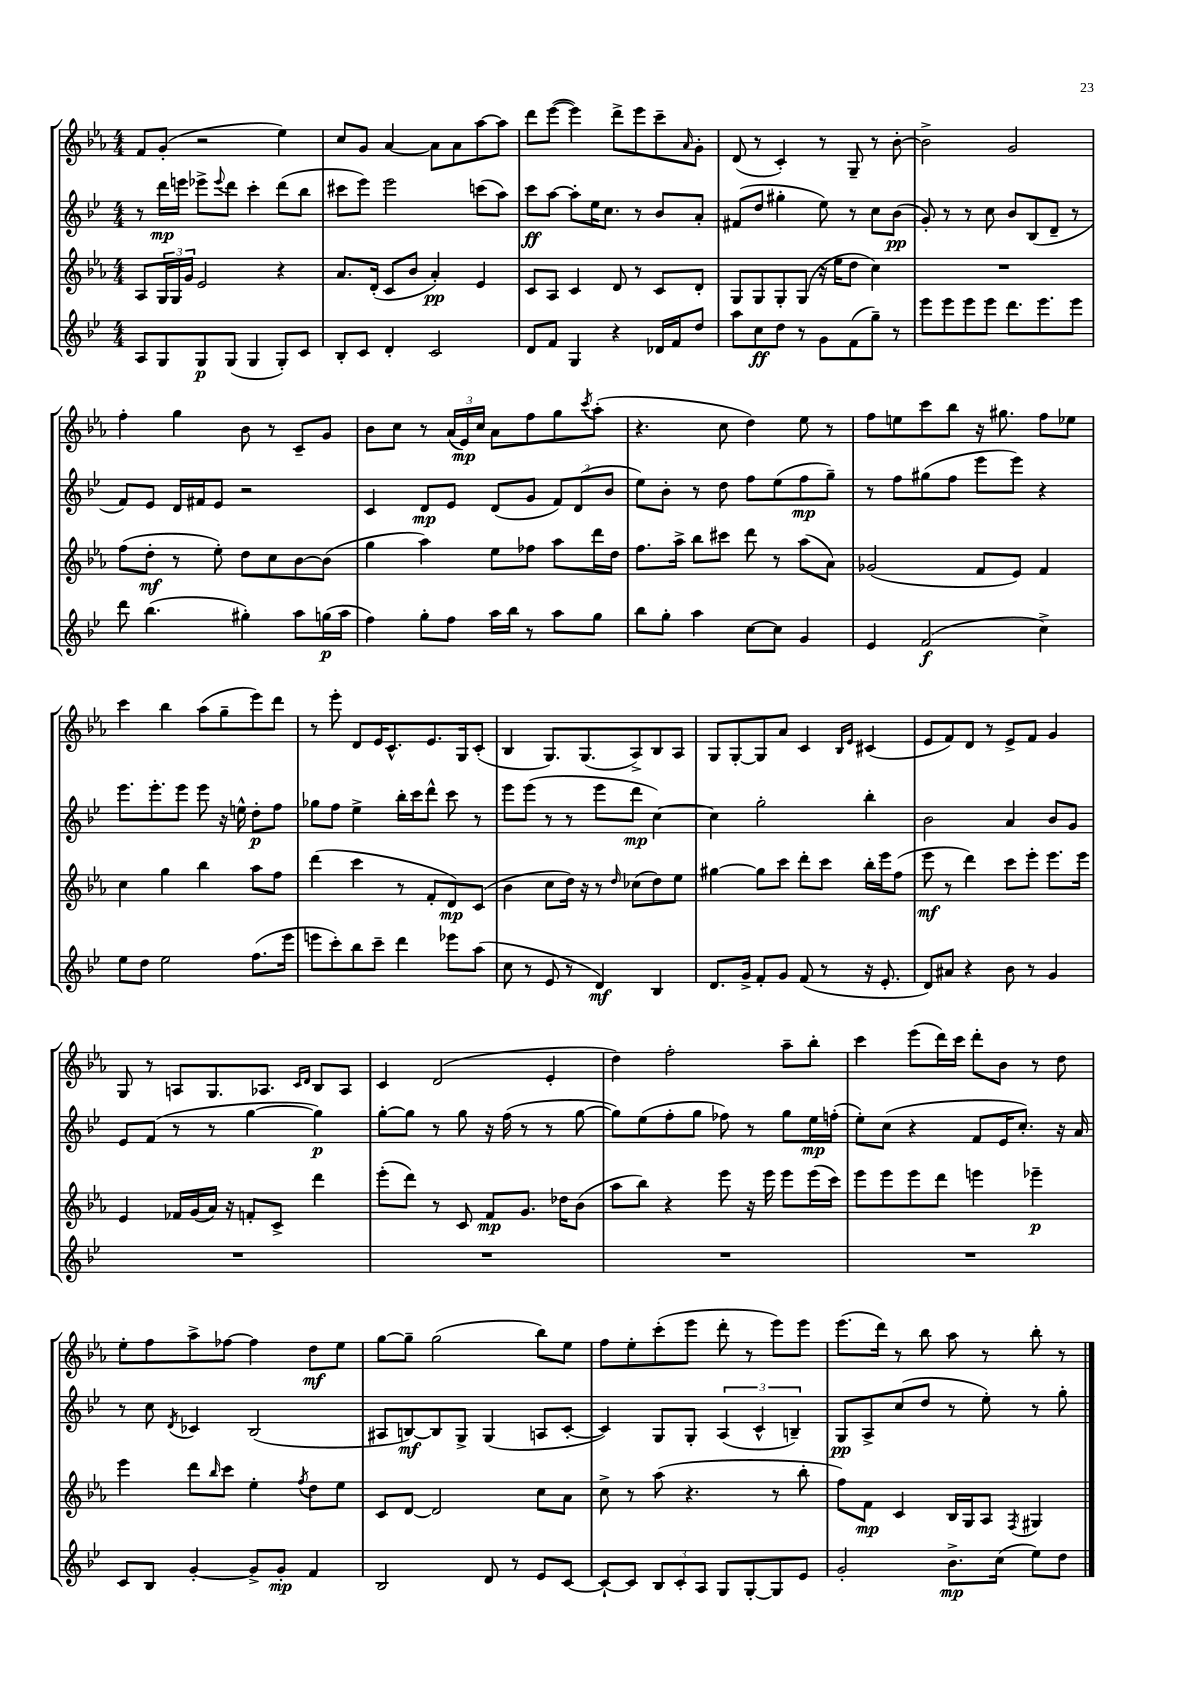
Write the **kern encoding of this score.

**kern	**dynam	**kern	**dynam	**kern	**dynam	**kern	**dynam
*part4	*part4	*part3	*part3	*part2	*part2	*part1	*part1
*staff4	*staff4	*staff3	*staff3	*staff2	*staff2	*staff1	*staff1
*clefG2	*	*clefG2	*	*clefG2	*	*clefG2	*
*k[b-e-]	*	*k[b-e-a-]	*	*k[b-e-]	*	*k[b-e-a-]	*
*M4/4	*	*M4/4	*	*M4/4	*	*M4/4	*
=5	=5	=5	=5	=5	=5	=5	=5
8A/L	.	8A-/L	.	8r	.	8f/L	.
8G/	.	24G/L	.	16ddd\LL	mp	(8g'/J	.
.	.	24G/	.	.	.	.	.
.	.	.	.	16eeen\JJ	.	.	.
.	.	24g/JJ	.	.	.	.	.
8G/	p	2e-/	.	8eee-X^\L	.	2r	.
.	.	.	.	8qqeee-/	.	.	.
(8G/J	.	.	.	8ddd\J	.	.	.
4G/	.	.	.	4ccc'\	.	.	.
8G'/L)	.	4r	.	(8ddd\L	.	4ee-\)	.
8c/J	.	.	.	8bb-\J	.	.	.
=6	=6	=6	=6	=6	=6	=6	=6
8B-'/L	.	8.a-/L	.	8ccc#X\L	.	8cc/L	.
8c/J	.	.	.	8eee-\J)	.	8g/J	.
.	.	(16d'/Jk	.	.	.	.	.
4d'/	.	8c/L	.	2eee-\	.	[4a-/	.
.	.	8b-/J	.	.	.	.	.
2c/	.	4a-'/)	pp	.	.	8a-\L]	.
.	.	.	.	.	.	8a-\	.
.	.	4e-/	.	(8cccn\L	.	[8aa-\	.
.	.	.	.	8aa\J)	.	8aa-\J]	.
=7	=7	=7	=7	=7	=7	=7	=7
8d/L	.	8c/L	.	8ccc\L	ff	8ddd\L	.
8f/J	.	8A-/J	.	[8aa\J	.	([8eee-\J	.
4G/	.	4c/	.	8aa'\L]	.	4eee-\])	.
.	.	.	.	16ee-\K	.	.	.
.	.	.	.	8.cc\J	.	.	.
4r	.	8d/	.	.	.	8ddd^\L	.
.	.	8r	.	8r	.	8eee-\	.
16d-X/LL	.	8c/L	.	8b-/L	.	8ccc~\	.
16f/J	.	.	.	.	.	.	.
.	.	.	.	.	.	16qqa-/	.
8dd/J	.	8d'/J	.	8a'/J	.	8g'\J	.
=8	=8	=8	=8	=8	=8	=8	=8
8aa\L	.	8G/L	.	(8f#X/L	.	(8d/	.
8cc\	ff	8G/	.	8dd/J	.	8r	.
8dd\J	.	8G'/	.	4gg#X'\	.	4c'/)	.
8r	.	(8G/J	.	.	.	.	.
8g\L	.	16r	.	8ee-\)	.	8r	.
.	.	16ee-\KL	.	.	.	.	.
(8f\	.	8dd\J	.	8r	.	8G~/	.
8gg~\J)	.	4cc\)	.	8cc\L	.	8r	.
8r	.	.	.	(8b-\J	pp	[8b-'\	.
=9	=9	=9	=9	=9	=9	=9	=9
8eee-\L	.	1r	.	8g'/)	.	2b-^\]	.
8eee-\	.	.	.	8r	.	.	.
8eee-\	.	.	.	8r	.	.	.
8eee-\J	.	.	.	8cc\	.	.	.
8.ddd\L	.	.	.	8b-/L	.	2g/	.
.	.	.	.	(8B-/	.	.	.
8.eee-\	.	.	.	.	.	.	.
.	.	.	.	8d~/J	.	.	.
8eee-\J	.	.	.	8r	.	.	.
!!LO:LB:g=z
=10	=10	=10	=10	=10	=10	=10	=10
8ddd\	.	(8ff\L	.	8f/L)	.	4ff'\	.
(4.bb-\	.	8dd'\J	mf	8e-/J	.	.	.
.	.	8r	.	16d/LL	.	4gg\	.
.	.	.	.	16f#X/J	.	.	.
.	.	8ee-'\)	.	8e-/J	.	.	.
4gg#X'\)	.	8dd\L	.	2r	.	8b-\	.
.	.	8cc\	.	.	.	8r	.
8aa\L	.	[8b-\	.	.	.	8c~/L	.
(16ggn\L	p	(8b-\J]	.	.	.	8g/J	.
16aa\JJ	.	.	.	.	.	.	.
=11	=11	=11	=11	=11	=11	=11	=11
4ff\)	.	4gg\	.	4c/	.	8b-\L	.
.	.	.	.	.	.	8cc\J	.
8gg'\L	.	4aa-\)	.	8d/L	mp	8r	.
8ff\J	.	.	.	8e-/J	.	(24a-/LL	.
.	.	.	.	.	.	24e-/)	mp
.	.	.	.	.	.	24cc/JJ	.
16aa\LL	.	8ee-\L	.	(8d/L	.	8a-\L	.
16bb-\JJ	.	.	.	.	.	.	.
8r	.	8ff-X\J	.	8g/J	.	8ff\	.
8aa\L	.	8aa-\L	.	12f/L)	.	8gg\	.
.	.	.	.	(12d/	.	.	.
.	.	.	.	.	.	8qccc/	.
8gg\J	.	16ddd\L	.	.	.	(8aa-'\J	.
.	.	.	.	12b-/J	.	.	.
.	.	16dd\JJ	.	.	.	.	.
=12	=12	=12	=12	=12	=12	=12	=12
8bb-\L	.	8.ff\L	.	8ee-\L)	.	4.r	.
8gg'\J	.	.	.	8b-'\J	.	.	.
.	.	16aa-^\Jk	.	.	.	.	.
4aa\	.	8bb-\L	.	8r	.	.	.
.	.	8ccc#X\J	.	8dd\	.	8cc\	.
[8cc\L	.	8ddd\	.	8ff\L	.	4dd\)	.
8cc\J]	.	8r	.	(8ee-\	.	.	.
4g/	.	(8aa-\L	.	8ff\	mp	8ee-\	.
.	.	8a-\J)	.	8gg~\J)	.	8r	.
=13	=13	=13	=13	=13	=13	=13	=13
4e-/	.	(2g-X/	.	8r	.	8ff\L	.
.	.	.	.	8ff\L	.	8een\	.
(2f/	f	.	.	(8gg#X\	.	8ccc\	.
.	.	.	.	8ff\J	.	8bb-\J	.
.	.	8f/L	.	8eee-\L	.	16r	.
.	.	.	.	.	.	8.gg#X\	.
.	.	8e-/J)	.	8eee-\J)	.	.	.
4cc^\)	.	4f/	.	4r	.	8ff\L	.
.	.	.	.	.	.	8ee-X\J	.
!!LO:LB:g=z
=14	=14	=14	=14	=14	=14	=14	=14
8ee-\L	.	4cc\	.	8.eee-\L	.	4ccc\	.
8dd\J	.	.	.	.	.	.	.
.	.	.	.	8.eee-'\	.	.	.
2ee-\	.	4gg\	.	.	.	4bb-\	.
.	.	.	.	8eee-\J	.	.	.
.	.	4bb-\	.	8eee-\	.	(8aa-\L	.
.	.	.	.	16r	.	8gg~\	.
.	.	.	.	16een^^\	.	.	.
(8.ff\L	.	8aa-\L	.	8dd'\L	p	8eee-\)	.
.	.	8ff\J	.	8ff\J	.	8ddd\J	.
16eee-\Jk	.	.	.	.	.	.	.
=15	=15	=15	=15	=15	=15	=15	=15
8eeen\L	.	(4ddd\	.	8gg-X\L	.	8r	.
8ccc'\)	.	.	.	8ff\J	.	8eee-'\	.
8bb-\	.	4ccc\	.	4ee-^\	.	8d/L	.
8ccc~\J	.	.	.	.	.	16e-/K	.
.	.	.	.	.	.	8.c^^/	.
4ddd\	.	8r	.	16bb-'\LL	.	.	.
.	.	.	.	16ccc\J	.	.	.
.	.	8f'/L	.	8ddd^^\J	.	8.e-/	.
8eee-X\L	.	8d/)	mp	8ccc\	.	.	.
.	.	.	.	.	.	16G/k	.
(8aa\J	.	(8c/J	.	8r	.	(8c'/J	.
=16	=16	=16	=16	=16	=16	=16	=16
8cc\	.	4b-\	.	8eee-\L	.	4B-/	.
8r	.	.	.	(8eee-\J	.	.	.
8e-/	.	8cc\L	.	8r	.	8.G/L)	.
8r	.	16dd\Jk)	.	8r	.	.	.
.	.	16r	.	.	.	(8.G/	.
4d/)	mf	8r	.	8eee-\L	.	.	.
.	.	16qqdd/	.	.	.	.	.
.	.	(8cc-X\L	.	8ddd\J	mp	8A-^/)	.
4B-/	.	8dd\)	.	[4cc\)	.	8B-/	.
.	.	8ee-\J	.	.	.	8A-/J	.
=17	=17	=17	=17	=17	=17	=17	=17
8.d/L	.	[4gg#X\	.	4cc\]	.	8G/L	.
.	.	.	.	.	.	[8G'/	.
16g^/Jk	.	.	.	.	.	.	.
8f'/L	.	8gg#\L]	.	2gg'\	.	8G/]	.
8g/J	.	8ccc\J	.	.	.	8a-/J	.
(8f/	.	8ddd'\L	.	.	.	4c/	.
8r	.	8ccc\J	.	.	.	.	.
.	.	.	.	.	.	16qqB-/LL	.
.	.	.	.	.	.	16qqe-/JJ	.
16r	.	16bb-'\LL	.	4bb-'\	.	(4c#X/	.
8.e-'/	.	16eee-\J	.	.	.	.	.
.	.	(8ff\J	.	.	.	.	.
=18	=18	=18	=18	=18	=18	=18	=18
8d/L)	.	8eee-\	mf	2b-\	.	8e-/L	.
8a#X/J	.	8r	.	.	.	8f/)	.
4r	.	4ddd\)	.	.	.	8d/J	.
.	.	.	.	.	.	8r	.
8b-\	.	8ccc\L	.	4a/	.	8e-^/L	.
8r	.	8eee-'\J	.	.	.	8f/J	.
4g/	.	8.eee-\L	.	8b-/L	.	4g/	.
.	.	.	.	8g/J	.	.	.
.	.	16eee-\Jk	.	.	.	.	.
!!LO:LB:g=z
=19	=19	=19	=19	=19	=19	=19	=19
1r	.	4e-/	.	8e-/L	.	8G/	.
.	.	.	.	(8f/J	.	8r	.
.	.	16f-X/LL	.	8r	.	8An/L	.
.	.	(16g/	.	.	.	.	.
.	.	16a-/JJ)	.	8r	.	8.G/	.
.	.	16r	.	.	.	.	.
.	.	8fn'/L	.	[4gg\	.	.	.
.	.	.	.	.	.	8.A-X/J	.
.	.	8c^/J	.	.	.	.	.
.	.	.	.	.	.	16qqc/LL	.
.	.	.	.	.	.	16qqd/JJ	.
.	.	4ddd\	.	4gg\])	p	8B-/L	.
.	.	.	.	.	.	8A-/J	.
=20	=20	=20	=20	=20	=20	=20	=20
1r	.	(8eee-'\L	.	[8gg'\L	.	4c/	.
.	.	8ddd\J)	.	8gg\J]	.	.	.
.	.	8r	.	8r	.	(2d/	.
.	.	8c/	.	8gg\	.	.	.
.	.	8f/L	mp	16r	.	.	.
.	.	.	.	(16ff\	.	.	.
.	.	8.g/J	.	8r	.	.	.
.	.	.	.	8r	.	4e-'/	.
.	.	16dd-X\KL	.	.	.	.	.
.	.	(8b-\J	.	[8gg\	.	.	.
=21	=21	=21	=21	=21	=21	=21	=21
1r	.	8aa-\L	.	8gg\L])	.	4dd\)	.
.	.	8bb-\J)	.	(8ee-\	.	.	.
.	.	4r	.	8ff'\	.	2ff'\	.
.	.	.	.	8gg\J	.	.	.
.	.	8eee-\	.	8ff-X\)	.	.	.
.	.	16r	.	8r	.	.	.
.	.	16eee-\	.	.	.	.	.
.	.	8eee-\L	.	8gg\L	.	8aa-~\L	.
.	.	(16eee-\L	.	16ee-\L	mp	8bb-'\J	.
.	.	16ccc\JJ)	.	(16ffn'\JJ	.	.	.
=22	=22	=22	=22	=22	=22	=22	=22
1r	.	8eee-\L	.	8ee-'\L)	.	4ccc\	.
.	.	8eee-\	.	(8cc\J	.	.	.
.	.	8eee-\	.	4r	.	(8eee-\L	.
.	.	8ddd\J	.	.	.	16ddd\L)	.
.	.	.	.	.	.	16ccc\JJ	.
.	.	4eeen\	.	8f/L	.	8ddd'\L	.
.	.	.	.	16e-/K	.	8b-\J	.
.	.	.	.	8.cc'/J)	.	.	.
.	.	4eee-X~\	p	.	.	8r	.
.	.	.	.	16r	.	8dd\	.
.	.	.	.	16a/	.	.	.
!!LO:LB:g=z
=23	=23	=23	=23	=23	=23	=23	=23
8c/L	.	4eee-\	.	8r	.	8ee-'\L	.
8B-/J	.	.	.	8cc\	.	8ff\	.
.	.	.	.	8qd/	.	.	.
[4g'/	.	8ddd\L	.	4c-X/	.	8aa-^\	.
.	.	16qqbb-/	.	.	.	.	.
.	.	8ccc\J	.	.	.	[8ff-X\J	.
8g^/L]	.	4ee-'\	.	(2B-/	.	4ff-\]	.
8g'/J	mp	.	.	.	.	.	.
.	.	8qff/	.	.	.	.	.
4f/	.	8dd\L	.	.	.	8dd\L	mf
.	.	8ee-\J	.	.	.	8ee-\J	.
=24	=24	=24	=24	=24	=24	=24	=24
2B-/	.	8c/L	.	8A#X/L	.	[8gg\L	.
.	.	[8d/J	.	[8Bn/)	mf	8gg~\J]	.
.	.	2d/]	.	8B/]	.	(2gg\	.
.	.	.	.	8G^/J	.	.	.
8d/	.	.	.	(4G/	.	.	.
8r	.	.	.	.	.	.	.
8e-/L	.	8cc\L	.	8An/L	.	8bb-\L)	.
[8c/J	.	8a-\J	.	[8c'/J	.	8ee-\J	.
=25	=25	=25	=25	=25	=25	=25	=25
8c`/L_	.	8cc^\	.	4c/])	.	8ff\L	.
8c/J]	.	8r	.	.	.	8ee-'\	.
12B-/L	.	(8aa-\	.	8G/L	.	(8ccc'\	.
12c'/	.	.	.	.	.	.	.
.	.	4.r	.	8G'/J	.	8eee-\J	.
12A/J	.	.	.	.	.	.	.
8G/L	.	.	.	(6A/	.	8ddd'\	.
[8G'/	.	.	.	.	.	8r	.
.	.	.	.	6c^^/	.	.	.
8G/]	.	8r	.	.	.	8eee-\L)	.
.	.	.	.	6Bn~/)	.	.	.
8e-/J	.	8bb-'\	.	.	.	8eee-\J	.
=26	=26	=26	=26	=26	=26	=26	=26
2g'/	.	8ff\L)	.	8G/L	pp	(8.eee-\L	.
.	.	8f\J	mp	8A^/	.	.	.
.	.	.	.	.	.	16ddd\Jk)	.
.	.	4c/	.	(8cc/	.	8r	.
.	.	.	.	8dd/J	.	8bb-\	.
8.b-^\L	mp	16B-/LL	.	8r	.	8aa-\	.
.	.	16G/J	.	.	.	.	.
.	.	8A-/J	.	8ee-'\)	.	8r	.
(16cc\Jk	.	.	.	.	.	.	.
.	.	8qF/	.	.	.	.	.
8ee-\L)	.	4G#X/	.	8r	.	8bb-'\	.
8dd\J	.	.	.	8gg'\	.	8r	.
==	==	==	==	==	==	==	==
*-	*-	*-	*-	*-	*-	*-	*-
